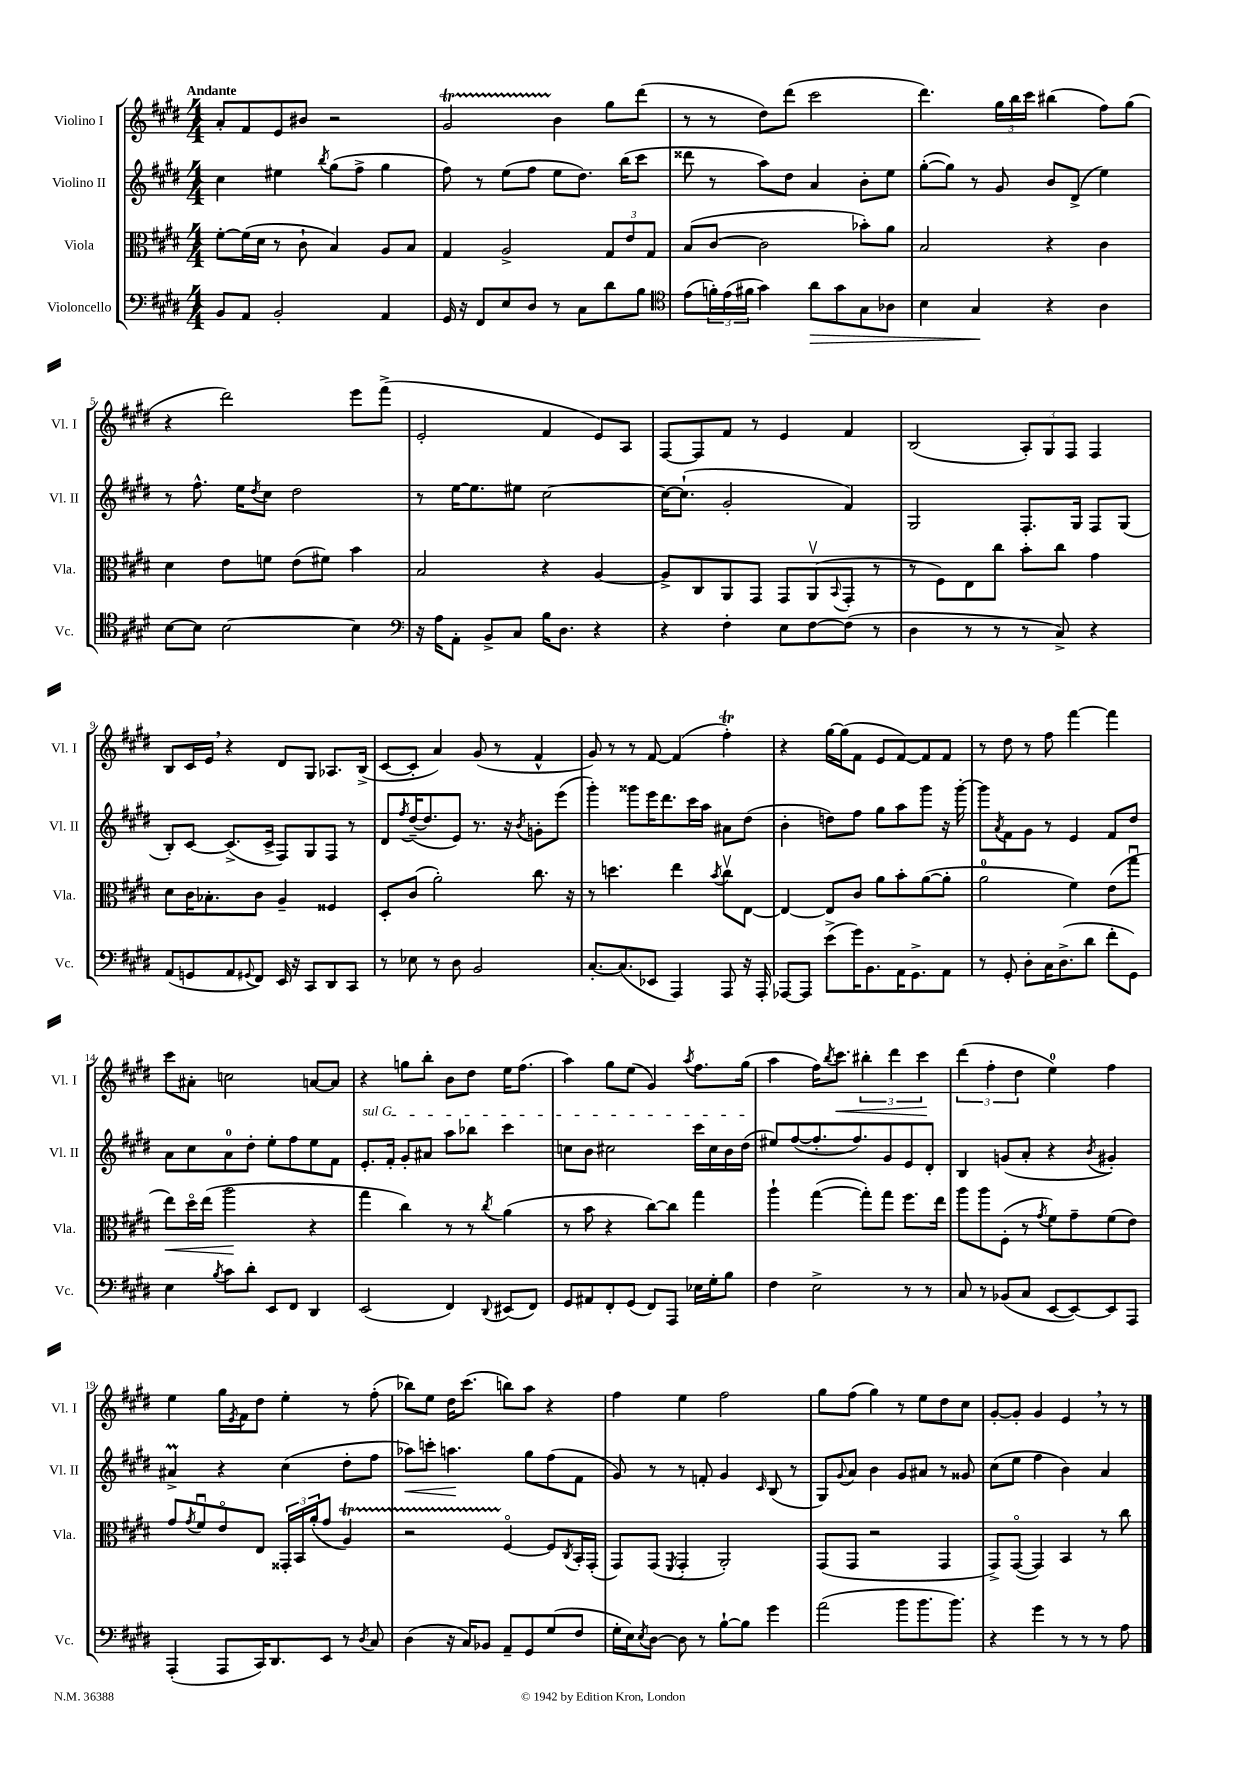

**kern	**kern	**kern	**kern
*staff4	*staff3	*staff2	*staff1
*clefF4	*clefC3	*clefG2	*clefG2
*k[f#c#g#d#]	*k[f#c#g#d#]	*k[f#c#g#d#]	*k[f#c#g#d#]
*M4/4	*M4/4	*M4/4	*M4/4
8BB/L	[8f#'\L	4cc#\	8a'/L
8AA/J	(16f#\]L	.	8f#/
.	16d#\JJ	.	.
2BB'/	8r	4ee#\	8e/
.	8c#`\	.	8b#/J
.	.	8qbb/	.
.	4B/)	(8gg#\L	2r
.	.	8ff#^\J	.
4AA/	8A/L	4gg#\	.
.	8B/J	.	.
=	=	=	=
16GG#/	4G#/	8ff#\)	2g#/
16r	.	.	.
8FF#/L	.	8r	.
8E/	2A^/	(8ee\L	.
8D#/J	.	8ff#\J	.
8r	.	8ee\L	4b\
8C#\L	.	8.dd#\J)	.
8d#\	12G#/L	.	8gg#\L
.	.	(16bb\LK	.
.	12e/	.	.
8B\J	.	8ccc#\J	(8ddd#\J
.	12G#/J	.	.
=	=	=	=
*clefC4	*	*	*
(8e\L	(8B/L	8ddd##\	8r
24f'\L)	[8c#/J	8r	8r
(24e\	.	.	.
24f#\JJ	.	.	.
4g#\)	2c#\]	8aa\L)	8dd#\L)
.	.	8dd#\J	(8ddd#\J
8a\L	.	4a/	2ccc#\
8g#\	.	.	.
8G#\	8b-'\L)	8b'\L	.
8A-\J	8a\J	8ee\J	.
=	=	=	=
4B\	2B/	([8gg#'\L	4.ddd#\)
.	.	8gg#\]J)	.
4G#/	.	8r	.
.	.	8g#/	24gg#\LL
.	.	.	24bb\
.	.	.	24ccc#\JJ
4r	4r	8b/L	(4bb#\
.	.	(8d#^/J	.
4A\	4c#\	4ee\)	8ff#\L)
.	.	.	(8gg#\J
=	=	=	=
[8B\L	4d#\	8r	4r
8B\]J	.	8.ff#^^\	.
[2B\	8e\L	.	2ddd#\)
.	.	16ee\LK	.
.	.	8qdd#/	.
.	8f\J	8cc#\J	.
.	(8e\L	2dd#\	.
.	8f#\J)	.	.
4B\]	4b\	.	8eee\L
.	.	.	(8fff#^\J
=	=	=	=
*clefF4	*	*	*
16r	2B/	8r	2e'/
16A\LK	.	.	.
8AA'\J	.	[16ee\LK	.
.	.	8.ee\]	.
8BB^/L	.	.	.
8C#/J	.	8ee#\J	.
16B\LK	4r	[2cc#\	4f#/
8.D#\J	.	.	.
4r	[4A/	.	8e/L)
.	.	.	8A/J
=	=	=	=
4r	8A^/]L	16cc#\_LK	[8F#/L
.	.	(8.cc#`\]J	.
.	8C#/	.	8F#/]
4F#'\	8AA/	2g#'/	8f#/J
.	8GG#/J	.	8r
8E\L	8GG#/L	.	4e/
[8F#\	(8AAv/	.	.
.	8qqBB/	.	.
(8F#\]J	8GG#'/J	4f#/)	4f#/
8r	8r	.	.
=	=	=	=
4D#\	8r	2G#/	(2B/
.	8F#\L)	.	.
8r	8E\	.	.
8r	8cc#\J	.	.
8r	8b'\L	8.F#'/L	12A'/L)
.	.	.	12G#/
8C#^/)	8cc#\J	.	.
.	.	.	12F#/J
.	.	16G#/Jk	.
4r	4g#\	8F#/L	4F#/
.	.	(8G#/J	.
=	=	=	=
(8AA/L	8d#\L	8B'/L)	8B/L
8GG/	16c#\K	[8c#/J	16c#/L
.	8.B-'\	.	16e/JJ
8AA/	.	(8.c#^/]L	4r
8qqGG#/	.	.	.
8FF#/J)	8c#\J	.	.
.	.	16c#^/Jk	.
16EE/	4A~/	8F#/L)	8d#/L
16r	.	.	.
8CC#/L	.	8G#/	8G#/J
8DD#/	4F##/	8F#/J	8.A-/L
8CC#/J	.	8r	.
.	.	.	(16B^/Jk
=	=	=	=
8r	8D#'/L	8d#/L	[8c#/L
.	.	8qff#/	.
8E-\	(8c#/J	([16dd#~/K	8c#'/]J
.	.	8.dd#/]	.
8r	2a'\)	.	4a/)
8D#\	.	8e/J)	.
2BB/	.	8.r	(8g#/
.	.	.	8r
.	.	16r	.
.	.	8qb/	.
.	8.cc#\	8g'\L	4f#^^/
.	.	(8eee\J	.
.	16r	.	.
=	=	=	=
[8.C#'/L	8r	4ggg#'\)	8g#/)
.	4.dd\	.	8r
(8.C#/]	.	.	.
.	.	8ggg##\L	8r
8EE-/J	.	16eee\K	[8f#/
.	.	8.ddd#\	.
4AAA/)	4ee\	.	(4f#/]
.	.	16ccc#\L	.
.	.	16aa\JJ	.
.	8qb/	.	.
8AAA/	8cc#v\L	8a#\L	4ff#'\)
16r	[8E\J	(8dd#\J	.
16AAA'/	.	.	.
=	=	=	=
[8AAA-/L	4E/_	4b'\	4r
8AAA-/]J	.	.	.
(8e^\L	8E/]L	8dd\L)	[16gg#\LL
.	.	.	(16gg#\]J
16g#\K)	8c#/J	8ff#\J	8f#\J
8.BB\	.	.	.
.	8a\L	8gg#\L	8e/L
16AA\K	8b'\	8aa\	[8f#/)
8.GG#^\	.	.	.
.	([8a\	8ggg#\J	8f#/]
8AA\J	8a'\]J	16r	8f#/J
.	.	[16ggg#'\	.
=	=	=	=
8r	2a\	8ggg#\]L	8r
.	.	8qa/	.
8GG#'/	.	8f#\	8dd#\
8D#'\L	.	8g#\J	8r
16C#\K	.	8r	8ff#\
(8.D#^\	.	.	.
.	4f#\)	4e/	[4fff#\
8d#\J	.	.	.
8f#'\L	(8e\L	8f#/L	4fff#\]
8GG#\J)	8gg#u\J	8dd#/J	.
=	=	=	=
4E\	8ee\L)	8a\L	8ccc#\L
.	16dd#o\L	8cc#\	8a#'\J
.	(16ee\JJ	.	.
8qB/	.	.	.
8c#\L	2aa\	8a\	2cc\
8d#'\J	.	8dd#'\J	.
8EE/L	.	8ee'\L	.
8FF#/J	.	8ff#\	.
4DD#/	4r	8ee\	[8a/L
.	.	8f#\J	8a/]J
=	=	=	=
(2EE/	4gg#\	8.e'/L	4r
.	.	16f#'/Jk	.
.	4cc#\)	8g#'/L	8gg\L
.	.	8a#/J	8bb'\J
4FF#/)	8r	8aa\L	8b\L
.	8r	8bb-\J	8dd#\J
8qqDD#/	8qcc#/	.	.
(8EE#/L	(4a\	4ccc#\	16ee\LK
.	.	.	(8.ff#\J
8FF#/J)	.	.	.
=	=	=	=
8GG#/L	8r	8cc\L	4aa\)
8AA#/	8b\	8b\J	.
8FF#'/	4r	2cc#\	8gg#\L
(8GG#/J	.	.	(8ee\J
8FF#/L)	[8cc#\L)	.	4g#/)
8AAA/J	8cc#\]J	.	.
.	.	.	8qaa/
16E-\LL	4gg#\	16ccc#\LL	8.ff#\L
16G#'\J	.	16cc#\	.
8B\J	.	16b\	.
.	.	(16dd#\JJ	(16gg#\Jk
=	=	=	=
4F#\	4aa`\	8ee#/L)	4aa\
.	.	([8ff#/	.
2E^\	([4gg#\	8.ff#'/]	16ff#\LK)
.	.	.	8qbb/
.	.	.	8.ccc#\J
.	.	8.ff#/)	.
.	8gg#'\]L)	.	6bb#'\
.	8gg#\J	8g#/	.
.	.	.	6ddd#\
8r	8.ff#\L	8e/	.
.	.	.	6ccc#\
8r	.	8d#'/J	.
.	16ee\Jk	.	.
=	=	=	=
8C#/	8aa\L	4B/	(6ddd#\
8r	8aa\	.	.
.	.	.	6ff#'\
(8BB-/L	(8F#'\J	(8g/L	.
.	.	.	6dd#\
8C#/J	8r	8a'/J	.
.	8qg#/	.	.
[8EE/L	8f#\L)	4r	4ee\)
8EE/_)	8g#~\	.	.
.	.	8qb/	.
8EE/]	(8f#\	4g#'/)	4ff#\
8AAA/J	8e\J)	.	.
=	=	=	=
(4AAA'/	8g#/L	4a#^/	4ee\
.	8qg#/	.	.
.	8f#u/	.	.
8AAA/L	8eo/	4r	16gg#\LL
.	.	.	8qe/
.	.	.	16f#\J
16CC#/K)	8E/J	.	8dd#\J
8.DD#/	.	.	.
.	24GG##'/LL	(4cc#\	4ee'\
.	24BB/	.	.
.	(24a'/J	.	.
8EE/J	8g#/J	.	.
8r	4A/)	8dd#'\L	8r
8qD#/	.	.	.
8C#/	.	8ff#\J	(8ff#'\
=	=	=	=
(4D#\	2r	8aa-\L)	8bb-\L)
.	.	8ccc'\J	8ee\J
16r	.	4.aa\	16dd#\LK
16C#/LK)	.	.	(8.ccc#\J
8BB-/J	.	.	.
8AA~/L	[4F#o/	.	8bb\L)
8GG#/	.	8gg#\L	8aa\J
(8G#/	8F#/]L	(8ff#\	4r
.	8qC#/	.	.
8F#/J	16BB'/L	8f#\J	.
.	(16GG#'/JJ	.	.
=	=	=	=
16G#'\LL	8GG#/L)	8g#/)	4ff#\
16E\J)	.	.	.
8qE/	.	.	.
[8D#\J	(8GG#/J	8r	.
.	8qFF#/	.	.
8D#\]	4GG#'/	8r	4ee\
8r	.	8f'/	.
[8B`\L	2AA'/)	4g#/	2ff#\
8B\]J	.	.	.
.	.	16qqc#/	.
4g#\	.	(8B/	.
.	.	8r	.
=	=	=	=
(2a\	(8GG#/L	8G#/L)	8gg#\L
.	.	8qqg#/	.
.	8GG#/J	8a/J	(8ff#\J
.	2r	4b\	4gg#\)
8b\L	.	8g#/L	8r
8.b\	.	8a#/J	8ee\L
.	4GG#/	8r	8dd#\
8.b\J)	.	.	.
.	.	8g##/	8cc#\J
=	=	=	=
4r	8GG#^/L)	(8cc#\L	[8g#'/L
.	([8GG#o/J	8ee\J	8g#'/]J
4g#\	4GG#/])	4ff#\	4g#/
8r	4BB/	4b\)	4e/
8r	.	.	.
8r	8r	4a/	8r
8A\	8cc#\	.	8r
==	==	==	==
*-	*-	*-	*-
